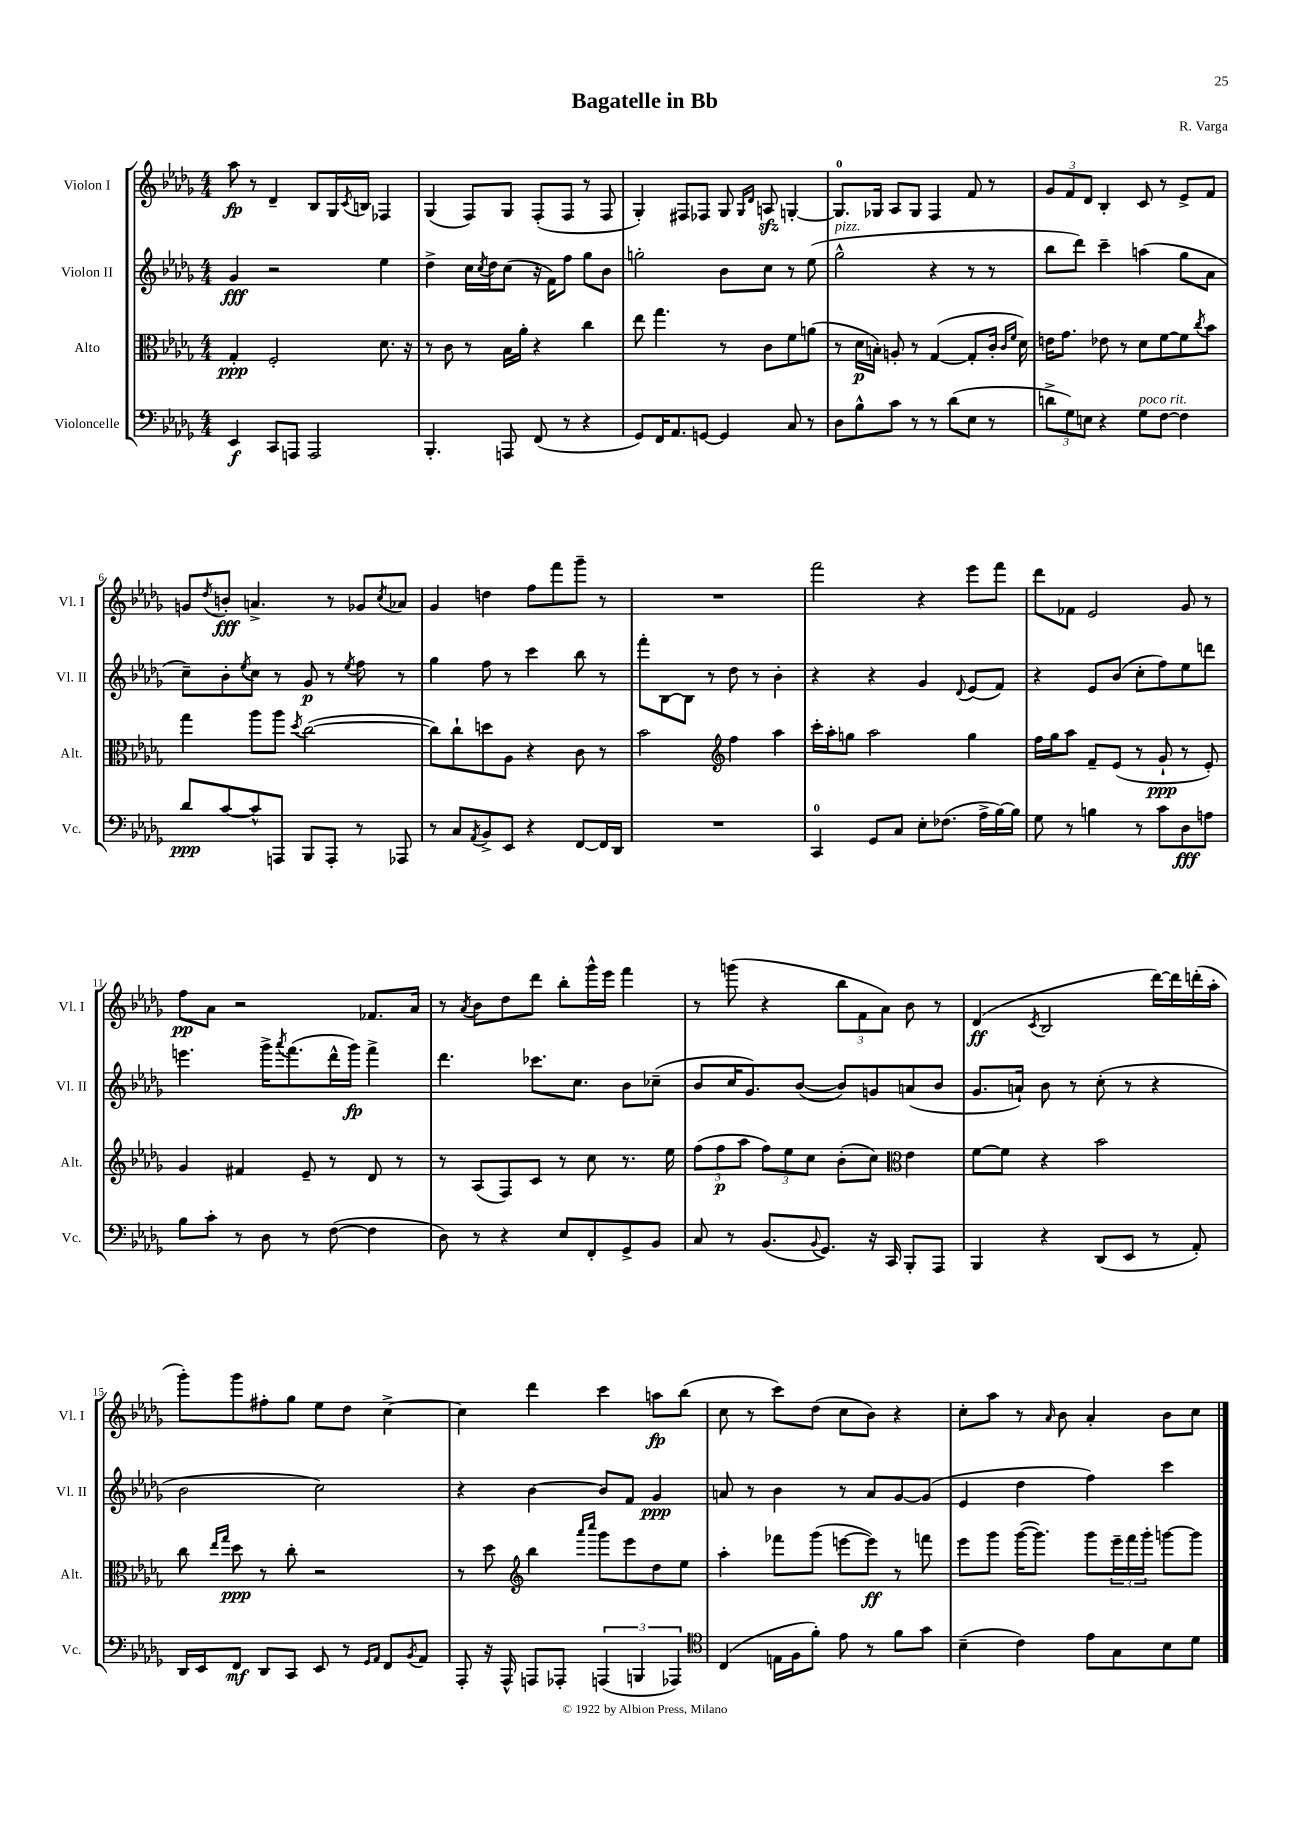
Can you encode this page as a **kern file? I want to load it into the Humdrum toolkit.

**kern	**kern	**kern	**kern
*staff4	*staff3	*staff2	*staff1
*clefF4	*clefC3	*clefG2	*clefG2
*k[b-e-a-d-g-]	*k[b-e-a-d-g-]	*k[b-e-a-d-g-]	*k[b-e-a-d-g-]
*M4/4	*M4/4	*M4/4	*M4/4
4EE-	4G-'	4g-	8aa-
.	.	.	8r
8CC	2F'	2r	4d-~
8AAA	.	.	.
2AAA	.	.	8B-
.	.	.	16G-
.	.	.	8qc
.	.	.	16B
.	8.d-	4ee-	4F-
.	16r	.	.
=	=	=	=
4.BBB-'	8r	4dd-^	(4G-
.	8c	.	.
.	8r	16cc	8F)
.	.	8qcc	.
.	.	16dd-	.
8AAA	16B-	(8cc	8G-
.	16a-'	.	.
(8FF	4r	16r	(8F'
.	.	16f)	.
8r	.	8ff	8F
4r	4cc	8gg-	8r
.	.	8b-	8F
=	=	=	=
8GG-)	8ee-	2gg'	4G-')
16FF	4.gg-	.	.
8.AA-	.	.	.
.	.	.	8F#
[8GG	.	.	8F-
4GG]	8r	8b-	8G-
.	.	.	16qqG-
.	.	.	16qqd-
.	8c	8cc	8A
8C	8f	8r	[4G'
8r	(8a	(8ee-	.
=	=	=	=
8D-	8r	2gg-^^	8.G]
8B-^^	16d-	.	.
.	16B')	.	16G-
8c	8A'	.	8A-
8r	8r	.	8G-
8r	([4G-	4r	4F
(8d-	.	.	.
8E-	8G-']	8r	8f
8r	16c'	8r	8r
.	16qqc	.	.
.	16qqf	.	.
.	16d-)	.	.
=	=	=	=
12d^	16e	8bb-	12g-
.	8.g-	.	.
12G-)	.	.	12f
.	.	8ddd-)	.
12E	.	.	12d-
4r	8e-	4ccc~	4B-'
.	8r	.	.
8G-	8d-	(4aa	8c
[8F	[8f	.	8r
4F]	8f]	8gg-	8e-^
.	8qcc	.	.
.	8b-	8a-	8f
=	=	=	=
8d-	4gg-	8cc~)	8g
.	.	.	8qdd-
[8c	.	8b-'	8b'
.	.	8qee-	.
8c^^]	8aa-	8cc	4.a^
8AAA	8aa-	8r	.
.	8qdd-	.	.
8BBB-	([2cc	8g-	.
8AAA'	.	8r	8r
.	.	8qee-	.
8r	.	8ff	8g-
.	.	.	8qcc
8AAA-	.	8r	8a-
=	=	=	=
8r	8cc])	4gg-	4g-
8C	8cc`	.	.
8qAA-	.	.	.
8BB-^	8dd	8ff	4dd
8EE-	8A-	8r	.
4r	4r	4ccc	8ff
.	.	.	8fff
[8FF	8c	8bb-	8ggg-~
16FF]	8r	8r	8r
16DD-	.	.	.
=	=	=	=
1r	2b-	8fff'	1r
.	.	[8B-	.
.	.	8B-]	.
.	.	8r	.
*	*clefG2	*	*
.	4ff	8dd-	.
.	.	8r	.
.	4aa-	4b-'	.
=	=	=	=
4CC	16ccc'	4r	2fff
.	16aa-'	.	.
.	8gg	.	.
8GG-	2aa-	4r	.
8C	.	.	.
8E-'	.	4g-	4r
(8.F-	.	.	.
.	.	8qqd-	.
.	4gg	(8e-	8eee-
16A-^	.	.	.
[16B-)	.	8f)	8fff
16B-]	.	.	.
=	=	=	=
8G-	16ff	4r	8ddd-
.	16gg-	.	.
8r	8aa-	.	8f-
4B	8f~	8e-	2e-
.	(8e-	(8b-	.
8r	8r	8cc'	.
8c	8g-`	8ff)	.
8D-	8r	8ee-	8g-
8A	8e-')	8ddd	8r
=	=	=	=
8B-	4g-	4.eee	8ff
8c'	.	.	8a-
8r	4f#	.	2r
8D-	.	16ggg-^	.
.	.	8qaaa-	.
.	.	(8.fff	.
8r	8e-~	.	.
([8F	8r	16ddd-^^	.
.	.	16ggg-)	.
4F]	8d-	4fff^	8.f-
.	8r	.	.
.	.	.	16a-
=	=	=	=
8D-)	8r	4.ddd-	8r
.	.	.	8qa-
8r	(8A-	.	8b-
4r	8F)	.	8dd-
.	8c	8.ccc-	8ddd-
8E-	8r	.	8bb-'
.	.	8.cc	.
8FF'	8cc	.	16ggg-^^
.	.	.	16eee-
8GG-^	8.r	8b-	4fff
8BB-	.	(8cc-~	.
.	16ee-	.	.
=	=	=	=
8C	(12ff	8b-	8r
.	12ff	.	.
8r	.	16cc	(8ggg
.	12aa-	.	.
.	.	8.g-)	.
(8.BB-	12ff)	.	4r
.	12ee-	.	.
.	.	([8b-	.
.	12cc	.	.
8qqBB-	.	.	.
8.GG-)	.	.	.
.	(8b-'	8b-])	12bb-
.	.	.	12f
16r	8cc)	8g	.
.	.	.	12a-)
16CC	.	.	.
*	*clefC3	*	*
8BBB-'	4e-	(8a	8b-
8AAA-	.	8b-	8r
=	=	=	=
4BBB-	[8f	8.g-	(4d-
.	8f]	.	.
.	.	16a`)	.
.	.	.	8qc
4r	4r	8b-	2B-
.	.	8r	.
(8DD-	2b-	(8cc'	.
8EE-	.	8r	.
8r	.	4r	[16ddd-)
.	.	.	16ddd-]
8AA-')	.	.	(16ddd'
.	.	.	16aa-'
=	=	=	=
16DD-	8cc	2b-	8ggg-')
16EE-	.	.	.
.	16qqee-	.	.
.	16qqgg-	.	.
8FF	8dd-	.	8ggg-
8DD-	8r	.	8ff#'
8CC	8cc'	.	8gg-
8EE-	2r	2cc)	8ee-
8r	.	.	8dd-
16qqGG-	.	.	.
16qqAA-	.	.	.
8FF	.	.	[4cc^
8qBB-	.	.	.
8AA-	.	.	.
=	=	=	=
8AAA-'	8r	4r	4cc]
16r	8dd-	.	.
16AAA-^^	.	.	.
*	*clefG2	*	*
8AAA	4bb-	[4b-	4ddd-
8AAA-'	.	.	.
.	16qqaaa-	.	.
.	16qqcccc	.	.
(6AAA	8ggg-	8b-]	4ccc
.	8eee-	8f	.
6BBB	.	.	.
.	8dd-	4g-	8aa
6AAA-)	.	.	.
.	8ee-	.	(8bb-
=	=	=	=
*clefC4	*	*	*
(4C	4aa-'	8a	8cc
.	.	8r	8r
16E	8fff-	4b-	8ccc)
16F	.	.	.
8f')	(8ggg-	.	(8dd-
8e-	[8eee	8r	8cc
8r	8eee])	8a	8b-)
8f	8r	[8g-	4r
8g-	8fff	(8g-]	.
=	=	=	=
(4B-~	8eee-	4e-	8cc'
.	8ggg-	.	8aa-
4c)	([16ggg-	4dd-	8r
.	8.ggg-])	.	.
.	.	.	16qqa-
.	.	.	8b-
8e-	8ggg-	4ff)	4a-'
8G-	24eee-~	.	.
.	24fff	.	.
.	24ggg-'	.	.
8B-	[8ggg	4ccc	8b-
8d-	8ggg]	.	8cc
==	==	==	==
*-	*-	*-	*-
